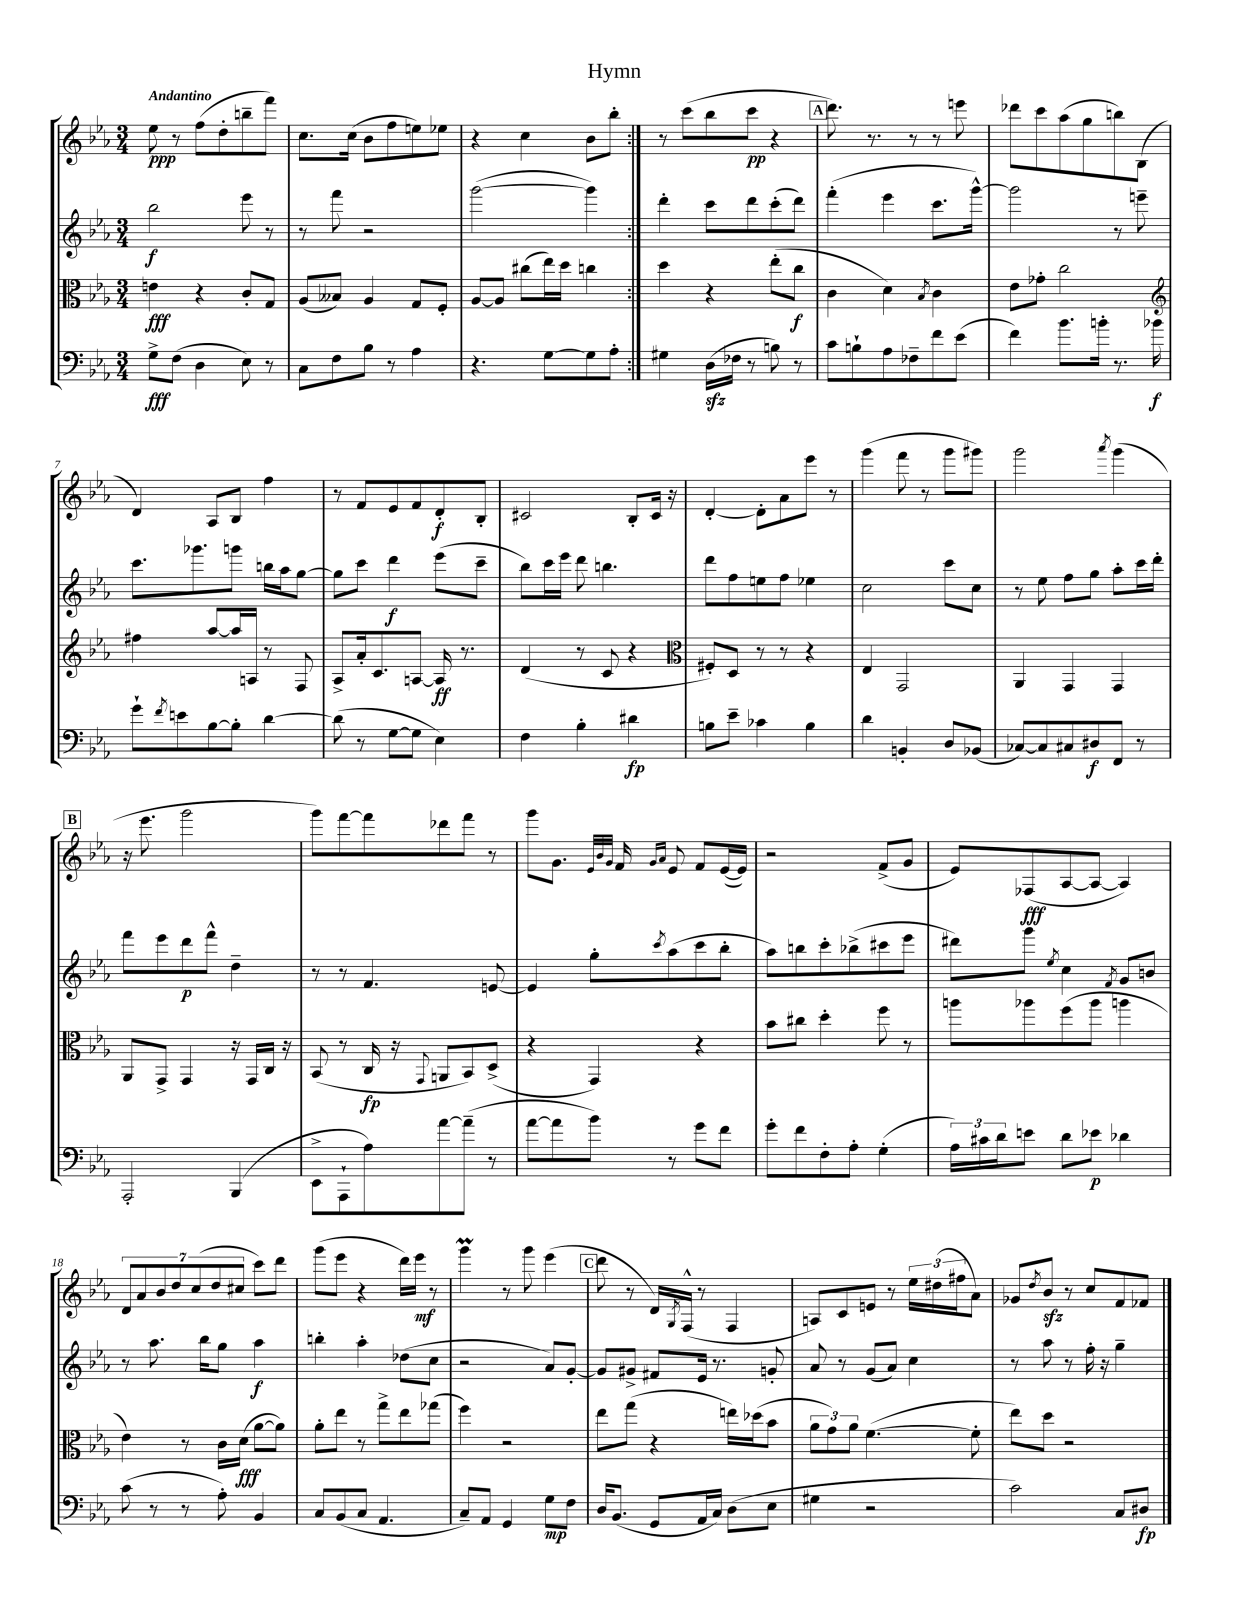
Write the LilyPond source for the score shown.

\header { title = "Hymn" }
<<
\new StaffGroup <<
\new Staff = "s0" {
    \clef treble \key ees \major \numericTimeSignature \time 3/4 \tempo "Andantino"
    \repeat volta 2 { ees''8\ppp r8 f''8( d''8-. b''8-- f'''8) |
    c''8. c''16( bes'8 f''8 e''8) ees''8 |
    r4 c''4 bes'8 bes''8-. | }
    r8 c'''8( bes''8 c'''8\pp r4 |
    \mark \markup { \box "A" } d'''8.) r8. r8 r8 e'''8 |
    des'''8 c'''8 aes''8( g''8 b''8) bes8( |
    d'4) aes8 bes8 f''4 |
    r8 f'8 ees'8 f'8 d'8-.\f bes8-. |
    cis'2 bes8-. cis'16 r16 |
    d'4~-. d'8-. aes'8 ees'''8 r8 |
    g'''4( f'''8 r8 g'''8 gis'''8) |
    g'''2 \acciaccatura { aes'''8 } g'''4( |
    \mark \markup { \box "B" } r16 ees'''8. g'''2 |
    g'''8) f'''8~ f'''8 des'''8 f'''8 r8 |
    g'''8 g'8. \grace { ees'32 bes'32 g'32 } f'16 \grace { g'16 aes'16 } ees'8 f'8 ees'16~( ees'16) |
    r2 f'8->( g'8 |
    ees'8) fes8\fff( aes8~ aes8~ aes4) |
    \tuplet 7/4 { d'8 aes'8 bes'8 d''8 c''8( d''8 cis''8 } c'''8) d'''8 |
    g'''8( ees'''8 r4 d'''16) ees'''16\mf r8 |
    g'''4\prall r8 g'''8 ees'''4( |
    \mark \markup { \box "C" } d'''8 r8 d'16) \acciaccatura { g8 } f16-^( r8 f4 |
    a8) c'8 e'8 r8 \tuplet 3/2 { ees''16 dis''16( fis''16 } aes'8) |
    ges'8 \acciaccatura { d''8 } bes'8\sfz r8 c''8 f'8 fes'8 \bar "|." |
}
\new Staff = "s1" {
    \clef treble \key ees \major \numericTimeSignature \time 3/4
    \repeat volta 2 { bes''2\f ees'''8 r8 |
    r8 f'''8 r2 |
    g'''2~( g'''4) | }
    d'''4-. c'''8 d'''8 c'''8-.( d'''8) |
    \mark \markup { \box "A" } f'''4-.( ees'''4 c'''8. g'''16~-^) |
    g'''2 r8 e'''8-- |
    c'''8. ges'''8. g'''8 b''16 aes''16 g''8~ |
    g''8 c'''8 d'''4\f ees'''8( c'''8-- |
    bes''8) c'''16 ees'''16 d'''8 b''4. |
    d'''8 f''8 e''8 f''8 ees''4 |
    c''2 c'''8 c''8 |
    r8 ees''8 f''8 g''8 aes''8-. c'''16 d'''16-. |
    \mark \markup { \box "B" } f'''8 ees'''8 d'''8\p f'''8-^ d''4-- |
    r8 r8 f'4. e'8~ |
    e'4 g''8-. \acciaccatura { c'''8 } aes''8( c'''8 bes''8-. |
    aes''8) b''8 c'''8-. bes''8->( cis'''8 ees'''8 |
    dis'''8) g'''8 \acciaccatura { ees''8 } c''4 \acciaccatura { f'8 } g'8 b'8 |
    r8 aes''8. bes''16 g''8 aes''4\f |
    b''4-. aes''4-. des''8( c''8 |
    r2 aes'8) g'8~-. |
    \mark \markup { \box "C" } g'8 gis'8-> fis'8 ees'16 r8. g'8-. |
    aes'8 r8 g'8( aes'8) c''4 |
    r8 aes''8 r8 f''16-. r16 g''4-- \bar "|." |
}
\new Staff = "s2" {
    \clef alto \key ees \major \numericTimeSignature \time 3/4
    \repeat volta 2 { e'4\fff r4 c'8-. g8 |
    aes8( beses8) aes4 g8 f8-. |
    aes8~ aes8 cis''8( ees''16) d''16 c''4 | }
    d''4 r4 ees''8-.( c''8\f |
    \mark \markup { \box "A" } c'4 d'4) \acciaccatura { bes8 } c'4 |
    ees'8 ges'8-. c''2 |
    \clef treble fis''4 aes''8~ aes''16 a16 r8 f8 |
    aes8-> aes'16-. c'8. a8~ a16\ff r8. |
    d'4( r8 c'8 r4 |
    \clef alto fis8-.) d8 r8 r8 r4 |
    ees4 g,2 |
    aes,4 g,4 g,4 |
    \mark \markup { \box "B" } aes,8 g,8-> g,4 r16 g,16 c16 r16 |
    bes,8( r8 c16\fp r16 \appoggiatura { g,8 } a,8 bes,8) d8->( |
    r4 g,4) r4 |
    bes'8 cis''8 d''4-. f''8 r8 |
    a''8 aes''8 f''8( aes''8 a''4 |
    ees'4) r8 c'16 d'16\fff( aes'8~ aes'8) |
    aes'8-. ees''8 r8 g''8-> ees''8 ges''8( |
    f''4) r2 |
    \mark \markup { \box "C" } ees''8 g''8( r4 e''16) des''16( bes'8 |
    \tuplet 3/2 { aes'8 g'8) aes'8 } f'4.~( f'8-. |
    ees''8) d''8 r2 \bar "|." |
}
\new Staff = "s3" {
    \clef bass \key ees \major \numericTimeSignature \time 3/4
    \repeat volta 2 { g8->\fff f8( d4 ees8) r8 |
    c8 f8 bes8 r8 aes4 |
    r4. g8~ g8 aes8-. | }
    gis4 d16\sfz( fes16 r8 b8) r8 |
    \mark \markup { \box "A" } c'8 b8-! aes8 fes8-- f'8 ees'8( |
    f'4) bes'8. b'16-. r8. bes'16\f |
    g'8-! \acciaccatura { f'8 } e'8 bes8~ bes8-. d'4~ |
    d'8( r8 g8~ g8 ees4) |
    f4 bes4-. dis'4\fp |
    b8 ees'8-- ces'4 b4 |
    d'4 b,4-. d8 bes,8( |
    ces8~) ces8 cis8 dis8\f f,8 r8 |
    \mark \markup { \box "B" } aes,,2-. bes,,4( |
    ees,8-> aes,,8-! aes8) aes'8~ aes'8--( r8 |
    aes'8~ aes'8 bes'8) r8 g'8 f'8 |
    g'8-. f'8 f8-. aes8-. g4-.( |
    \tuplet 3/2 { aes16) cis'16 d'16 } e'8 d'8 ees'8\p des'4 |
    c'8( r8 r8 aes8-.) bes,4 |
    c8 bes,8( c8 aes,4. |
    c8--) aes,8 g,4 g8\mp f8 |
    \mark \markup { \box "C" } d16 bes,8.( g,8 aes,16 c16) d8( ees8 |
    gis4 r2 |
    c'2) c8 dis8\fp \bar "|." |
}
>>
>>
